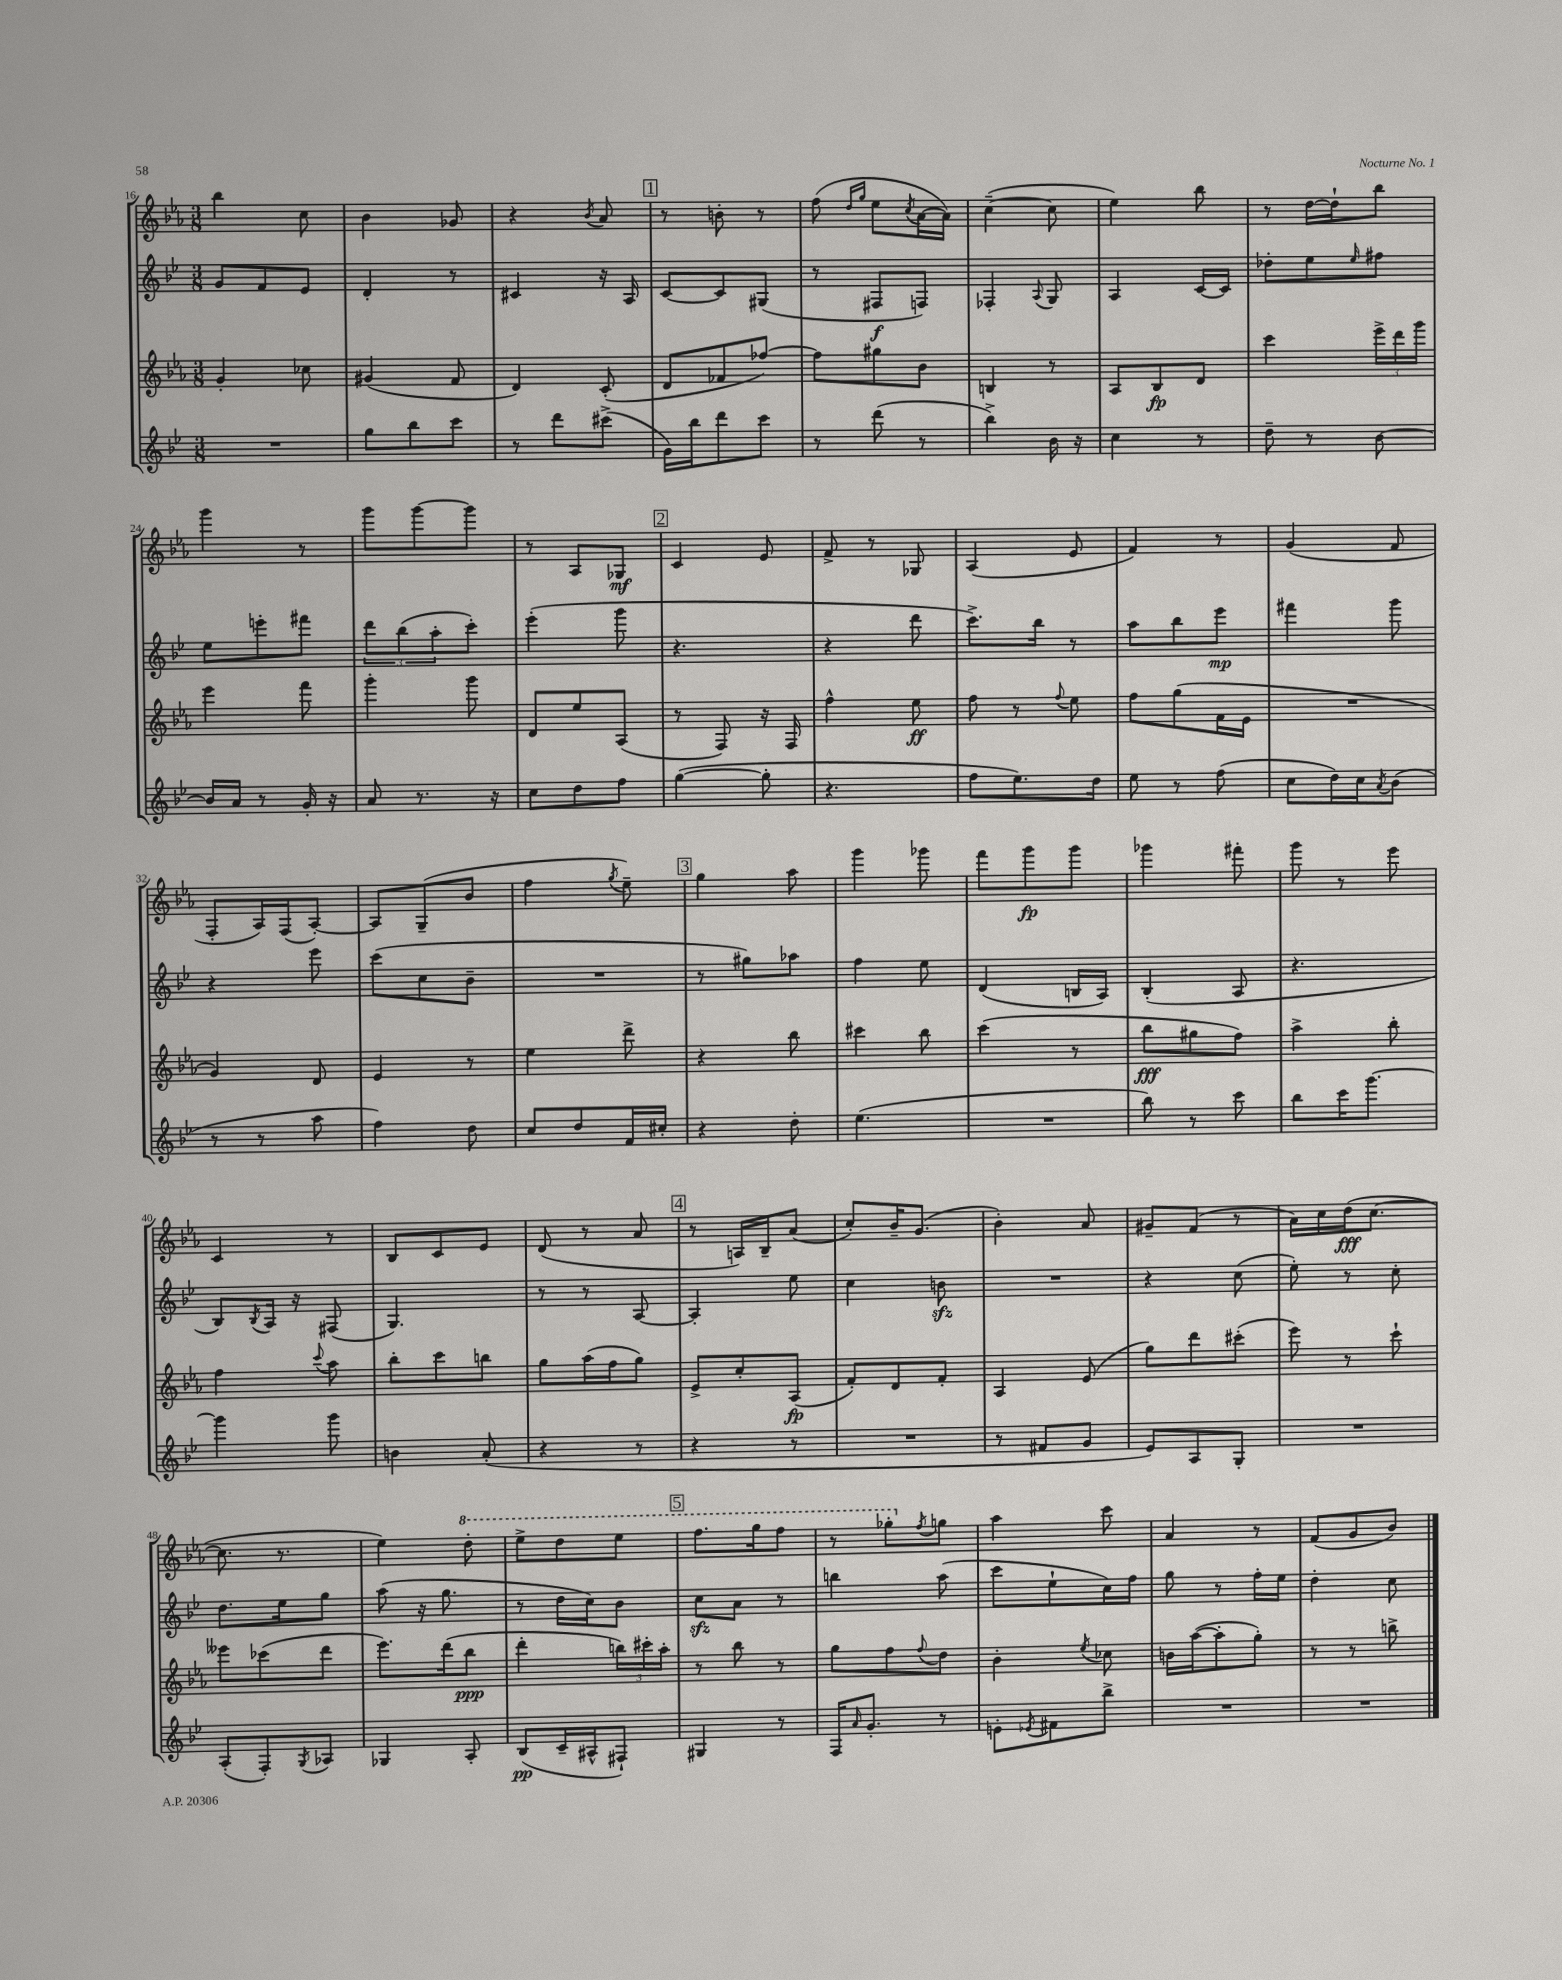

**kern	**kern	**kern	**kern
*staff4	*staff3	*staff2	*staff1
*clefG2	*clefG2	*clefG2	*clefG2
*k[b-e-]	*k[b-e-a-]	*k[b-e-]	*k[b-e-a-]
*M3/8	*M3/8	*M3/8	*M3/8
4.r	4g'/	8g/L	4bb-\
.	.	8f/	.
.	8cc-\	8e-/J	8cc\
=	=	=	=
8gg\L	(4g#/	4d'/	4b-\
8bb-\	.	.	.
8ccc\J	8f/	8r	8g-/
=	=	=	=
8r	4d/)	4c#/	4r
8ddd\L	.	.	.
.	.	.	8qb-/
(8ccc#^\J	(8c'/	16r	8a-/
.	.	16A/	.
=	=	=	=
16g\LL)	8d/L	[8c/L	8r
16bb-\J	.	.	.
8ddd\	8f-/	8c/]	8b'\
8ccc\J	[8ff-/J)	(8G#/J	8r
=	=	=	=
8r	8ff-\]L	8r	(8ff\
.	.	.	16qqdd/LL
.	.	.	16qqgg/JJ
(8ddd\	8gg#\	8F#/L	8ee-\L
.	.	.	8qcc/
8r	8b-\J	8F/J)	[16a-\L
.	.	.	16a-\]JJ)
=	=	=	=
4bb-^\)	4B/	4F-'/	([4cc~\
.	.	8qqA/	.
16b-\	8r	8G/	8cc\]
16r	.	.	.
=	=	=	=
4cc\	8A-/L	4A/	4ee-\)
.	8B-/	.	.
8r	8d/J	[16c/LL	8bb-\
.	.	16c/]JJ	.
=	=	=	=
8dd~\	4ccc\	8dd-'\L	8r
8r	.	8ee-\	[16dd\LL
.	.	.	16dd`\]J
.	.	16qqee-/	.
[8b-\	24eee-^\LL	8ff#\J	8bb-\J
.	24ddd\	.	.
.	24ggg\JJ	.	.
=	=	=	=
16b-/]LL	4eee-\	8ee-\L	4ggg\
16a/JJ	.	.	.
8r	.	8eee'\	.
16g'/	8fff\	8fff#\J	8r
16r	.	.	.
=	=	=	=
8a/	4ggg'\	12ddd\L	8ggg\L
.	.	(12bb-\	.
8.r	.	.	[8ggg\
.	.	12aa'\	.
.	8ggg\	8ccc'\J)	8ggg\]J
16r	.	.	.
=	=	=	=
8cc\L	8d/L	(4eee-'\	8r
8dd\	8ee-/	.	8A-/L
8ff\J	(8A-/J	8ggg\	8G-/J
=	=	=	=
([4gg\	8r	4.r	4c/
.	8F/)	.	.
8gg'\]	16r	.	8e-/
.	16F/	.	.
=	=	=	=
4.r	4ff^^\	4r	8f^/
.	.	.	8r
.	8ee-\	8ddd\	8G-/
=	=	=	=
8ff\L	8ff\	8.ccc^\L)	(4A-/
8.ee-\)	8r	.	.
.	.	16bb-\Jk	.
.	8qqff/	.	.
.	8ee-\	8r	8e-/
16dd\Jk	.	.	.
=	=	=	=
8ee-\	8ff\L	8aa\L	4f/)
8r	(8gg\	8bb-\	.
(8ff\	16f\L	8eee-\J	8r
.	16e-\JJ	.	.
=	=	=	=
8cc\L	4.r	4fff#\	(4g/
16dd\L)	.	.	.
16cc\J	.	.	.
8qa/	.	.	.
(8b-\J	.	8ggg\	8f/
=	=	=	=
8r	4g/)	4r	8F'/L
8r	.	.	16A-/L)
.	.	.	(16F/J
8aa\	8d/	8eee-\	[8A-'/J)
=	=	=	=
4ff\)	4e-/	(8ccc\L	8A-/]L
.	.	8cc\	(8G~/
8dd\	8r	8b-~\J	8b-/J
=	=	=	=
8cc/L	4ee-\	4.r	4ff\
8dd/	.	.	.
.	.	.	8qgg/
16f/L	8ddd^\	.	8ee-~\)
16cc#'/JJ	.	.	.
=	=	=	=
4r	4r	8r	4gg\
.	.	8gg#\L)	.
8dd'\	8bb-\	8aa-\J	8aa-\
=	=	=	=
(4.ee-\	4ccc#\	4ff\	4ggg\
.	8bb-\	8ee-\	8ggg-\
=	=	=	=
4.r	(4ccc\	(4d/	8fff\L
.	.	.	8ggg\
.	8r	16B/LL	8ggg\J
.	.	16A/JJ)	.
=	=	=	=
8bb-\)	8bb-\L	(4B-'/	4ggg-\
8r	8gg#\	.	.
8ccc\	8ff\J)	8A/	8fff#'\
=	=	=	=
8bb-\L	4aa-^\	4.r	8ggg\
16ccc\K	.	.	8r
[8.ggg\J	.	.	.
.	8bb-'\	.	8eee-\
=	=	=	=
4ggg\]	4ff\	8B-/L)	4c/
.	.	8qB-/	.
.	.	16A/Jk	.
.	.	16r	.
.	8qqccc/	.	.
8ggg\	8aa-\	(8F#/	8r
=	=	=	=
4b\	8bb-'\L	4.G/)	8B-/L
.	8ccc\	.	8c/
(8a'/	8bb\J	.	8e-/J
=	=	=	=
4r	8gg\L	8r	(8d/
.	(16aa-\L	8r	8r
.	16ff\J	.	.
8r	8gg\J)	[8A/	8a-/
=	=	=	=
4r	8e-^/L	4A'/]	8r
.	8cc'/	.	16A/LL)
.	.	.	16B-~/J
8r	(8A-/J	8ee-\	(8a-/J
=	=	=	=
4.r	8f'/L)	4cc\	8cc'/L)
.	8d/	.	16b-~/K
.	.	.	(8.g/J
.	8f'/J	8b\	.
=	=	=	=
8r	4A-/	4.r	4b-'\)
8f#/L	.	.	.
8g/J	(8e-/	.	8a-/
=	=	=	=
8e-/L)	8gg\L)	4r	8g#~/L
8A/	8ddd\	.	(8f/J
8G'/J	(8ccc#'\J	(8cc\	8r
=	=	=	=
4.r	8eee-\)	8ee-'\)	16a-\LL)
.	.	.	16cc\
.	8r	8r	(16dd\J
.	.	.	[8.cc\J
.	8ccc`\	8cc'\	.
=	=	=	=
(8A'/L	8eee--\L	8.dd\L	8.cc\]
8F'/)	(8ccc-\	.	.
.	.	16ee-\k	8.r
8qG/	.	.	.
8A-/J	8ddd\J	8gg\J	.
=	=	=	=
4G-/	8.eee-\L)	(8aa\	4ee-\)
.	.	16r	.
.	(16ddd\k	8.gg\	.
8A'/	8bb-\J	.	8ddd'\
=	=	=	=
(8B-/L	4ddd'\	8r	8eee-^\L
16c~/L	.	16dd\LL	8ddd\
16A#^^/J	.	16cc\J)	.
8F#`/J)	24bb\LL)	8b-\J	8eee-\J
.	24ccc#'\	.	.
.	24aa-'\JJ	.	.
=	=	=	=
4G#/	8r	8cc\L	8.fff\L
.	8bb-\	8a\J	.
.	.	.	16ggg\k
8r	8r	8r	8fff\J
=	=	=	=
16F/LK	8gg\L	4bb\	8r
16qqa/	.	.	.
8.g'/J	.	.	.
.	8ff\	.	8ggg-'\L
.	8qqff/	.	8qff/
8r	8dd\J	(8aa\	8gg\J
=	=	=	=
8e'\L	4b-'\	8ccc\L	4aa-\
8qe-/	.	.	.
8f#\	.	8ee-`\	.
.	8qee-/	.	.
8bb-^\J	8cc-\	16cc\L)	8ccc\
.	.	16ff\JJ	.
=	=	=	=
4.r	16b\LL	8gg\	4a-/
.	([16aa-\J	.	.
.	8aa-'\]	8r	.
.	8gg'\J)	16ff'\LL	8r
.	.	16ee-\JJ	.
=	=	=	=
4.r	8r	4dd'\	(8f/L
.	8r	.	8g/
.	8bb^\	8cc\	8b-/J)
==	==	==	==
*-	*-	*-	*-
